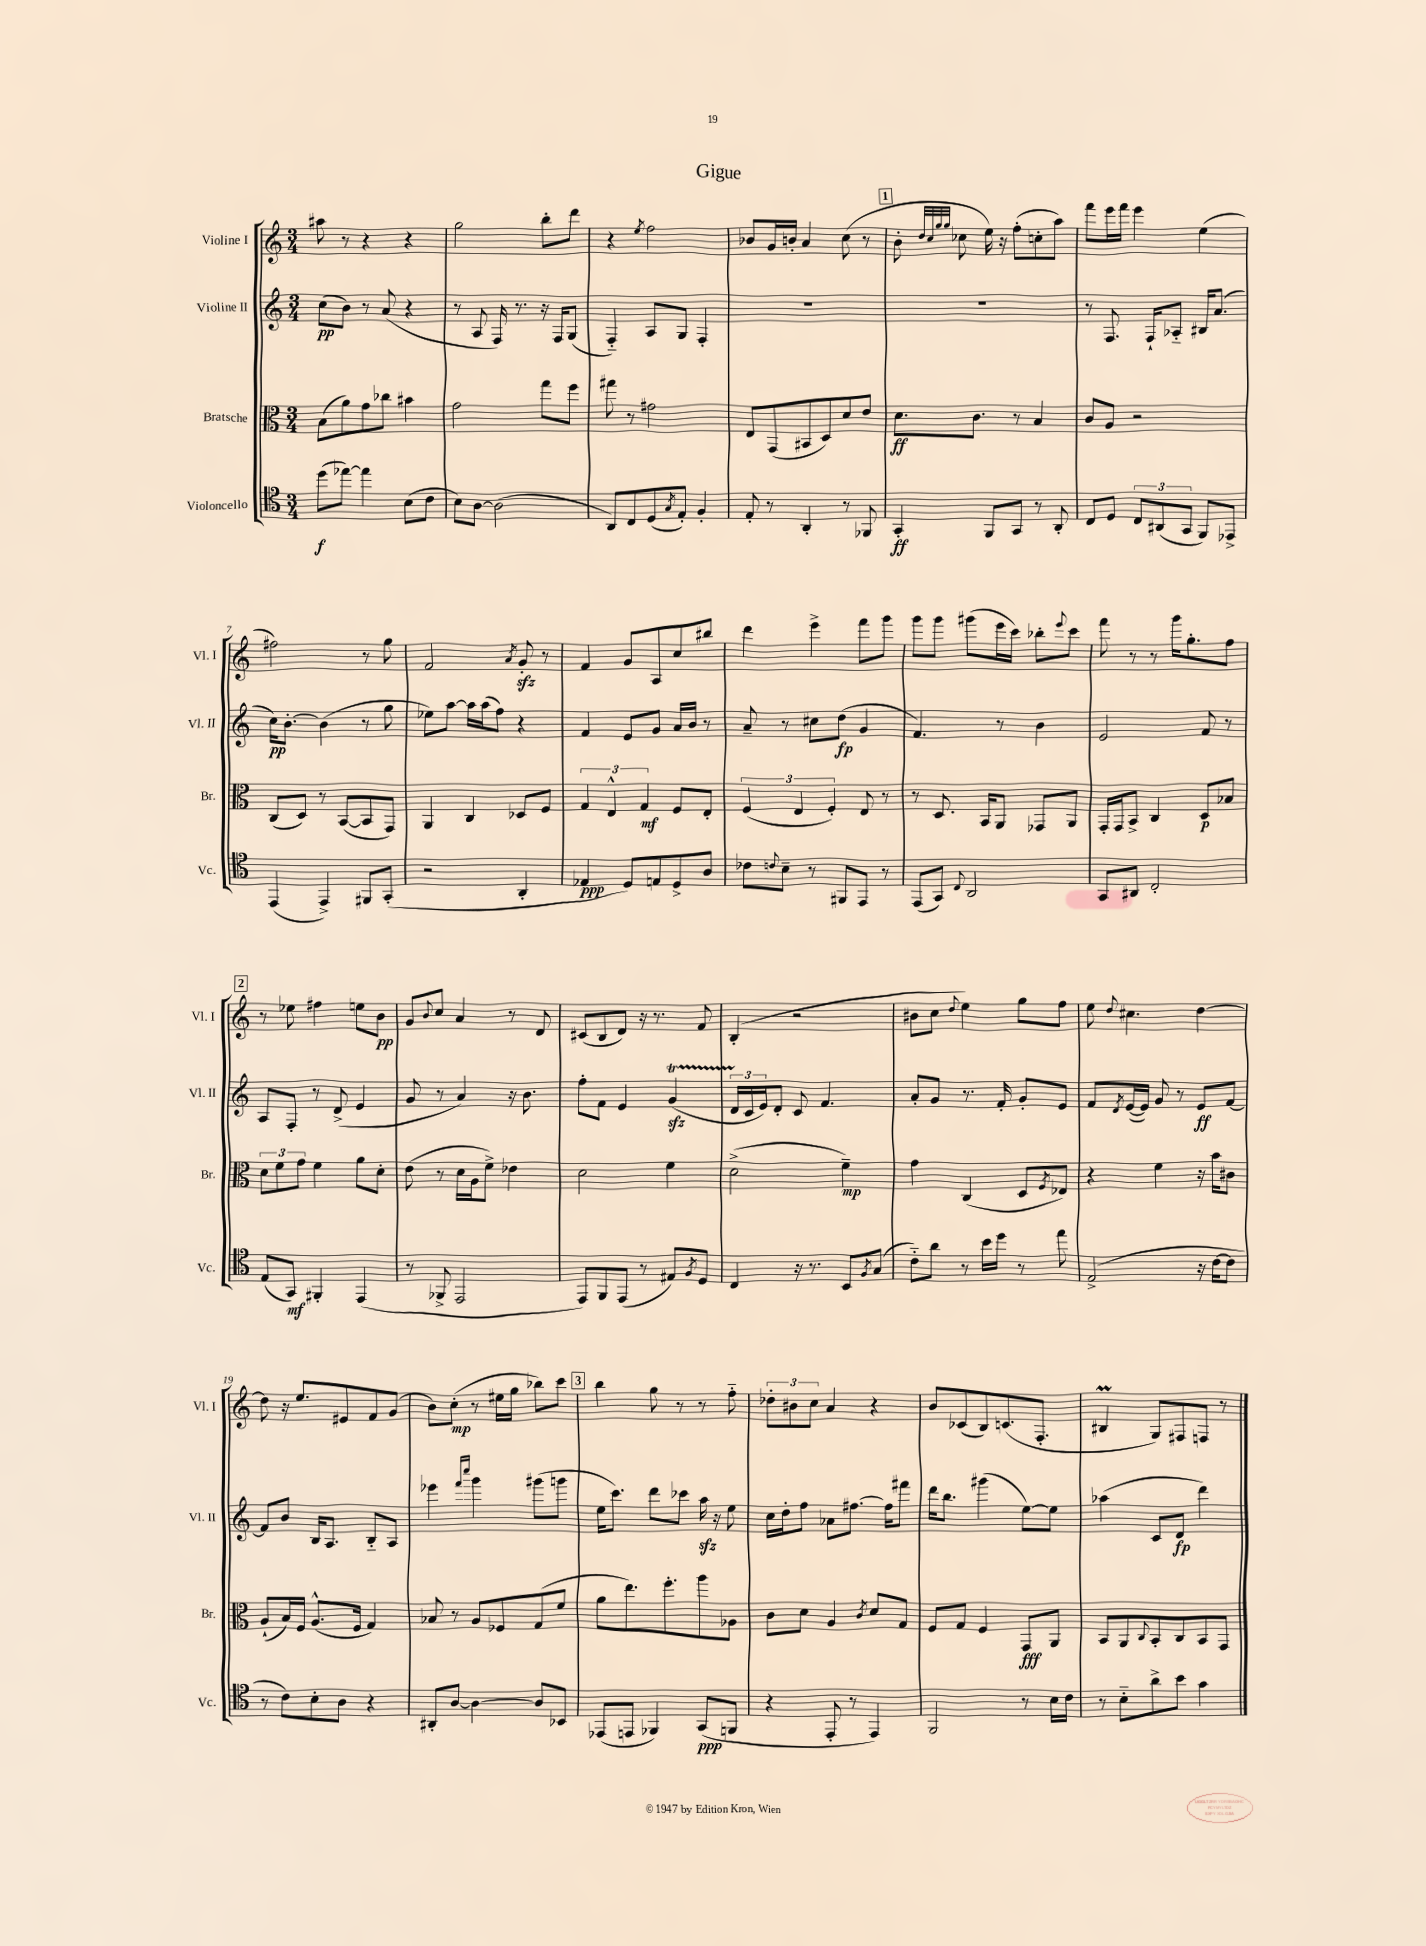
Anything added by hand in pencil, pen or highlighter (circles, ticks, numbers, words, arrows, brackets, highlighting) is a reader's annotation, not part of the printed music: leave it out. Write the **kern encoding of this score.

**kern	**kern	**kern	**kern
*staff4	*staff3	*staff2	*staff1
*clefC4	*clefC3	*clefG2	*clefG2
*k[]	*k[]	*k[]	*k[]
*M3/4	*M3/4	*M3/4	*M3/4
(8dd	(8B	(8cc	8aa#
[8ee-)	8a)	8b)	8r
4ee-]	8g	8r	4r
.	8cc-	(8a	.
(8B	4b#	4r	4r
8c	.	.	.
=	=	=	=
8B)	2g	8r	2gg
[8A	.	8A	.
(2A]	.	16F)	.
.	.	8.r	.
.	8gg	16r	8bb'
.	.	16F	.
.	8ff	(8G	8ddd
=	=	=	=
8AA)	8gg#	4F'~)	4r
8C	8r	.	.
.	.	.	8qee
(8D	2g#	8A	2ff
8qG	.	.	.
8E')	.	8G	.
4F'	.	4F'	.
=	=	=	=
8E'	8E	2.r	8b-
8r	(8GG	.	16g
.	.	.	16b'
4AA'	8BB#	.	4a
.	8D)	.	.
8r	8d	.	(8cc
8FF-	8e	.	8r
=	=	=	=
4GG'	8.d	2.r	8b'
.	.	.	32qqdd
.	.	.	32qqcc
.	.	.	32qqgg
.	.	.	32qqgg
.	.	.	8cc-
.	8.c	.	.
8FF	.	.	16ee)
.	.	.	16r
8GG	8r	.	(8ff'
8r	4B	.	8cc'
8AA'	.	.	8aa)
=	=	=	=
8C	8c	8r	8fff
8D	8A	8.F	16eee
.	.	.	16fff
12C	2r	.	4eee
.	.	16F`	.
(12AA#	.	.	.
.	.	8A-'~	.
12GG	.	.	.
8FF)	.	16B#	(4ee
.	.	(8.a	.
8EE-^	.	.	.
=	=	=	=
(4EE	(8C	16cc)	2ff#)
.	.	[8.b'	.
.	8D)	.	.
4EE^)	8r	(4b]	.
.	([8BB	.	.
8FF#	8BB]	8r	8r
(8GG'	8GG)	8gg	8gg
=	=	=	=
2r	4AA	8ee-)	2f
.	.	[8aa	.
.	4C	16aa]	.
.	.	(16aa	.
.	.	8ff)	.
.	.	.	8qa
4AA'	8D-	4r	8g'
.	8F	.	8r
=	=	=	=
4E-	6G	4f	4f
.	6E^^	.	.
8D)	.	8e	8g
.	6G	.	.
8E	.	8g	8A
8D^	8F	16a	8cc
.	.	16b	.
8A	8E'	8r	8bb#
=	=	=	=
8c-	(6F	8a~	4ddd
8qqc	.	.	.
8B~	.	8r	.
.	6E	.	.
8r	.	8cc#	4eee^
.	6F')	.	.
8FF#	.	(8dd	.
8EE	8E	4g	8fff
8r	8r	.	8ggg
=	=	=	=
(8EE	8r	4.f)	8ggg
8GG)	8.D	.	8ggg
8qqC	.	.	.
2AA	.	.	(8ggg#
.	16BB	.	.
.	8AA	8r	16eee
.	.	.	16ccc)
.	8GG-	4b	8bb-'
.	.	.	8qqeee
.	8AA	.	8ccc
=	=	=	=
8GG	16GG'	2e	8fff
.	16GG	.	.
8AA#	8BB^	.	8r
2C'	4C	.	8r
.	.	.	16ggg
.	.	.	8.gg'
.	8D	8f	.
.	8B-	8r	8ff
=	=	=	=
(8E	12d	8A	8r
.	12f	.	.
8GG)	.	8F'	8ee-
.	12g	.	.
4FF#'	4f	8r	4ff#
.	.	(8d^	.
(4EE	8a	4e	8ee
.	8d'	.	8b
=	=	=	=
8r	(8e	8g	8g
.	.	.	8qqb
8FF-^	8r	8r	8cc
2EE	16d	4a)	4a
.	16A	.	.
.	8f^)	.	.
.	4e-	16r	8r
.	.	8.b	.
.	.	.	8d
=	=	=	=
8EE)	2d	8ff'	(8c#
8FF	.	8f	8B
(8EE	.	4e	8d)
8r	.	.	16r
.	.	.	8.r
8E#)	4f	(4g	.
8qF	.	.	.
8D	.	.	8f
=	=	=	=
4C	(2d^	24d	(4B'
.	.	24c	.
.	.	24e)	.
.	.	8d'	.
16r	.	8c	2r
8.r	.	.	.
.	.	4.f	.
8BB	4f~)	.	.
8qF	.	.	.
(8G	.	.	.
=	=	=	=
8c'~)	4g	8a'	8b#
8a	.	8g	8cc
.	.	.	8qqdd
8r	(4C	8.r	4ee)
16b	.	.	.
16dd	.	16f'	.
8r	8D	8g'	8gg
.	8qF	.	.
8ee	8E-)	8e	8ff
=	=	=	=
(2E^	4r	8f	8ee
.	.	8qd	8qqdd
.	.	([16e	4.cc#
.	.	16e])	.
.	4f	8g	.
.	.	8r	.
16r	16r	8e	[4dd
[16c	16b	.	.
8c]	8c#	[8f	.
=	=	=	=
8r	(8A`	8f]	8dd]
8c)	16B)	8b	16r
.	16F	.	8.ee
8B'	(8.A^^	16B	.
.	.	8.A	.
8A	.	.	8e#
.	16F	.	.
4r	4G)	8B'~	8f
.	.	8A	(8g
=	=	=	=
8AA#'	8B-	4eee-	8b)
[8A	8r	.	(8cc'
.	.	16qqfff	.
.	.	16qqcccc	.
4A_	8A	4ggg	8r
.	8F-	.	16ee#
.	.	.	16gg
8A]	(8G	(8ggg#	8bb-)
8BB-	8f	8ggg	8ccc
=	=	=	=
(8EE-	8a	16ee	4bb
.	.	8.ccc)	.
8EE	8.ee)	.	.
4FF-)	.	8ddd	8gg
.	8.ff'	.	.
.	.	8ccc-	8r
(8GG	8aa	16aa	8r
.	.	16r	.
8FF	8A-	8ee	8ff'~
=	=	=	=
4r	8c	16cc	12dd-'
.	.	16dd'	.
.	.	.	12b#
.	8d	8ff	.
.	.	.	12cc
8EE'	4A	8a-	4a
8r	.	[8.ff#	.
.	8qc	.	.
4EE)	8d	.	4r
.	.	16ff#]	.
.	8G	8fff#	.
=	=	=	=
2FF	8F	16ddd	8b
.	.	8.bb	.
.	8G	.	(8c-
.	4F	(4ggg#	8B)
.	.	.	(8.c
8r	8GG	[8ee)	.
.	.	.	8.F'
16B	8AA	8ee]	.
16c	.	.	.
=	=	=	=
8r	8BB	(4aa-	4B#
8B'~	8AA	.	.
.	8qqC	.	.
8a^	8BB'	8c	8G)
8b	8C	8d	8F#
4g	8BB	4ddd)	8F
.	8GG	.	8r
==	==	==	==
*-	*-	*-	*-
